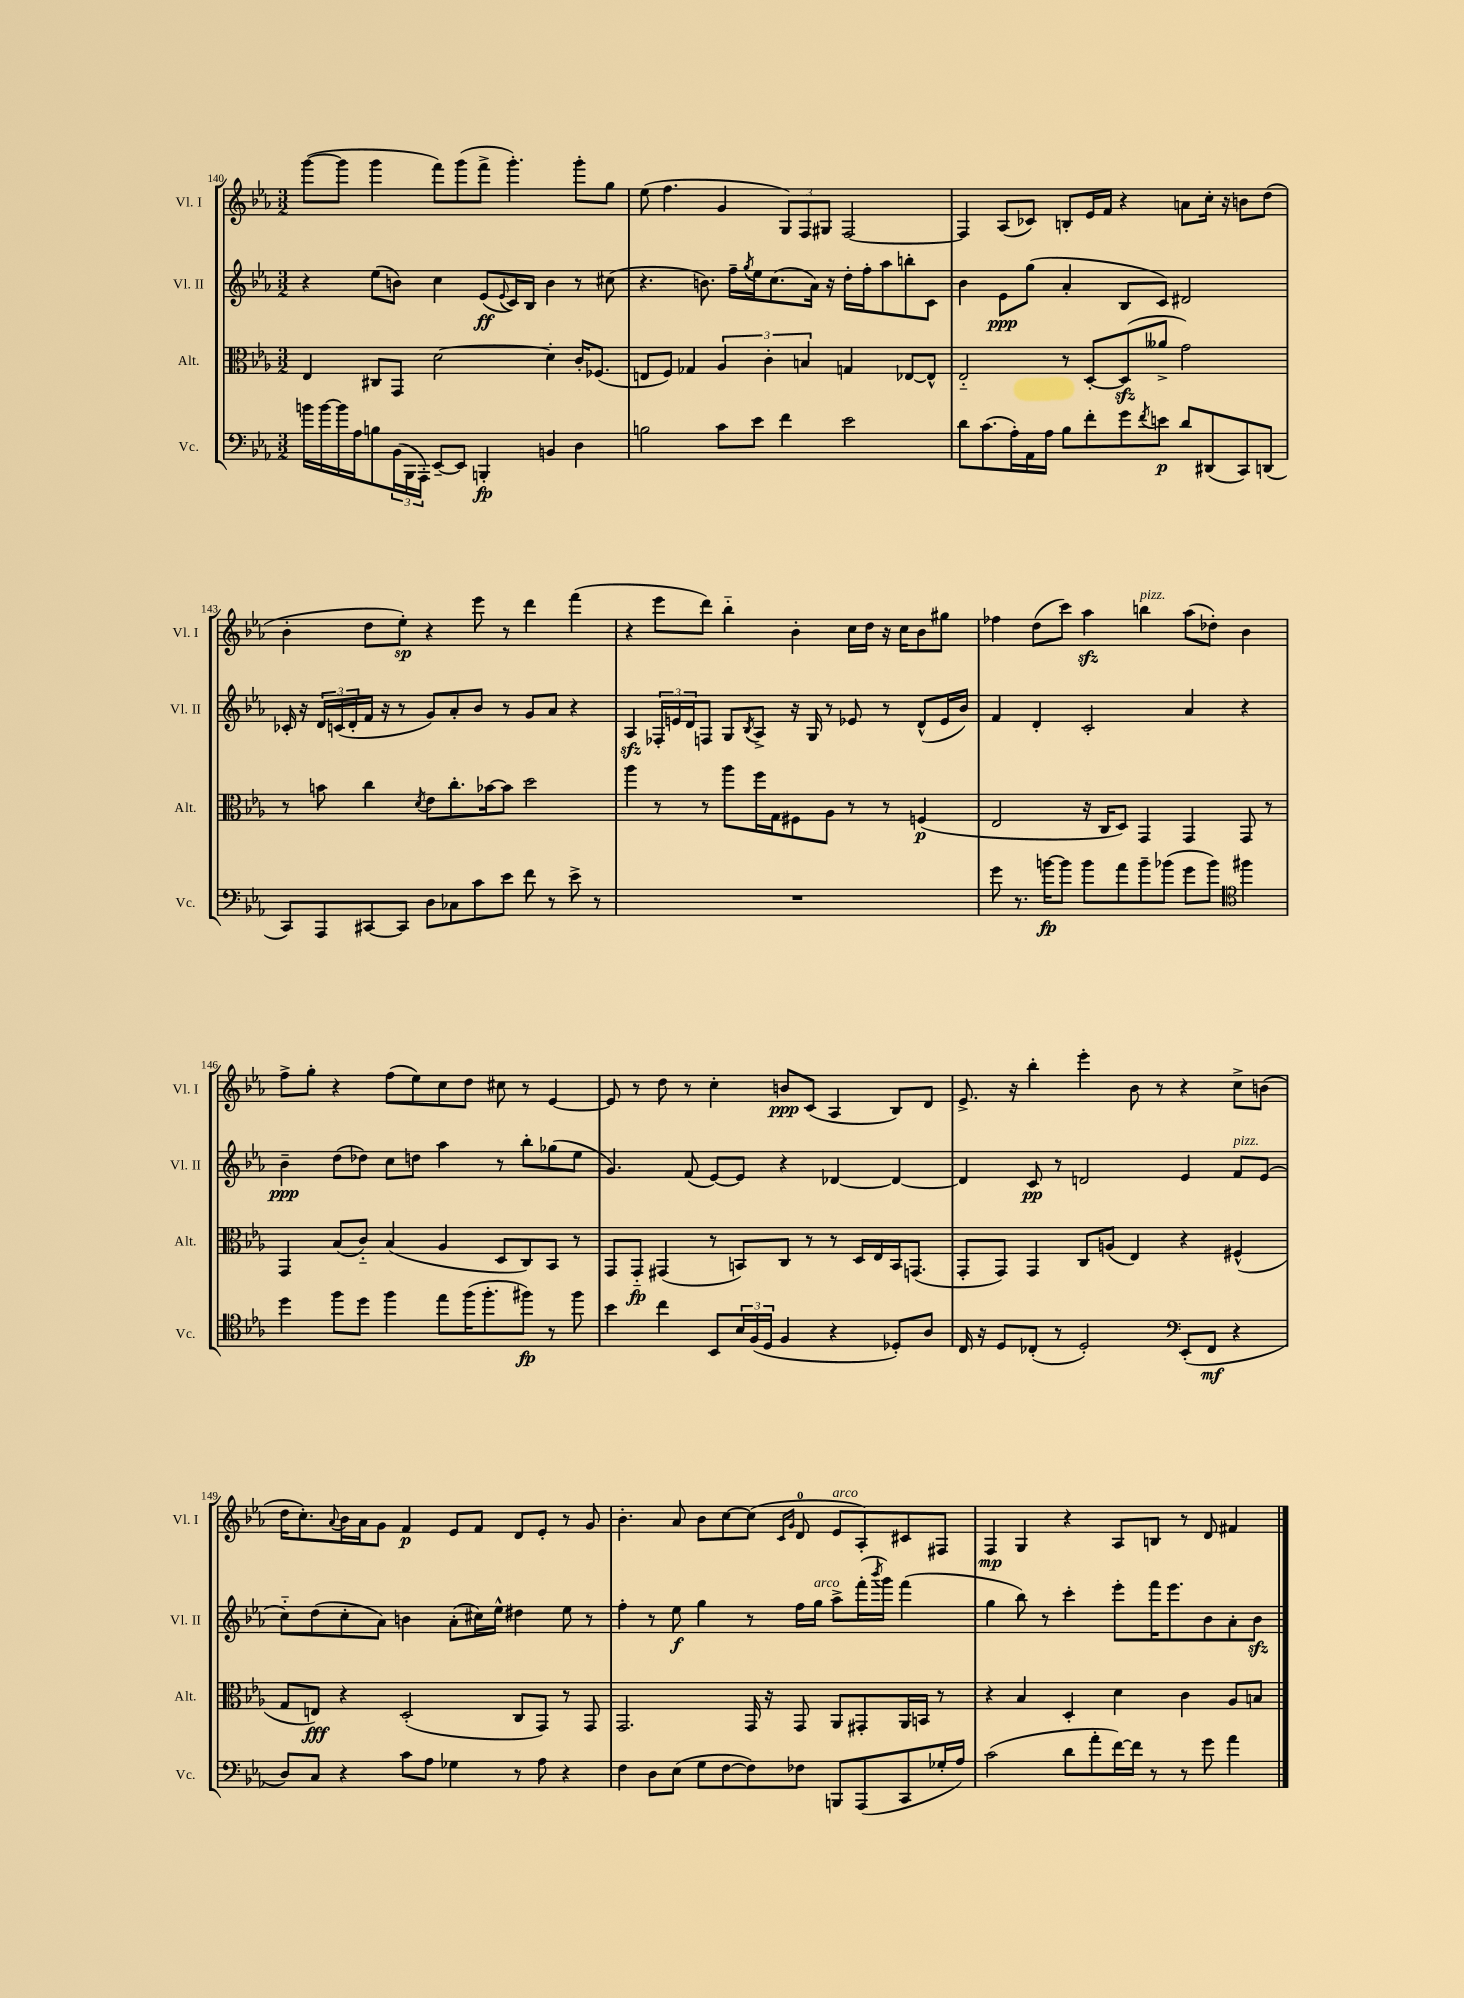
<<
\new StaffGroup <<
\new Staff = "s0" \with { instrumentName = "Vl. I" shortInstrumentName = "Vl. I" } {
    \clef treble \key ees \major \numericTimeSignature \time 3/2
    g'''8~( g'''8 g'''4 f'''8) g'''8( f'''8-> g'''4.-.) g'''8-. g''8 |
    ees''8( f''4. g'4 \tuplet 3/2 { g8) f8 gis8 } f2~ |
    f4 aes8( ces'8) b8-. ees'16 f'16 r4 a'8 c''16-. r16 b'8 d''8( |
    bes'4-. d''8 ees''8-.\sp) r4 ees'''8 r8 d'''4 f'''4( |
    r4 ees'''8 d'''8) bes''4-_ bes'4-. c''16 d''16 r16 c''16 bes'8 gis''8 |
    fes''4 d''8( c'''8) aes''4\sfz b''4^\markup { \italic "pizz." } aes''8( des''8-.) bes'4 |
    f''8-> g''8-. r4 f''8( ees''8) c''8 d''8 cis''8 r8 ees'4~ |
    ees'8 r8 d''8 r8 c''4-. b'8\ppp c'8( aes4 bes8) d'8 |
    ees'8.-> r16 bes''4-. ees'''4-. bes'8 r8 r4 c''8-> b'8( |
    d''16 c''8.-.) \appoggiatura { aes'8 } bes'16 aes'16 g'8 f'4\p ees'8 f'8 d'8 ees'8-. r8 g'8 |
    bes'4.-. aes'8 bes'8 c''8~ c''8( \grace { c'16 g'16 } d'8-0 ees'8^\markup { \italic "arco" } aes8-.) cis'8 fis8 |
    f4\mp g4 r4 aes8 b8 r8 d'8 fis'4 \bar "|." |
}
\new Staff = "s1" \with { instrumentName = "Vl. II" shortInstrumentName = "Vl. II" } {
    \clef treble \key ees \major \numericTimeSignature \time 3/2
    r4 ees''8( b'8) c''4 ees'8\ff( \appoggiatura { ees'8 } c'16) bes16 b'4 r8 cis''8( |
    r4. b'8.) f''16-- \acciaccatura { g''8 } ees''16 c''8.( aes'16) r16 d''16-. f''16-. aes''8 b''8-. c'8 |
    bes'4 ees'8\ppp g''8( aes'4-. bes8 c'8) dis'2 |
    ces'16-. r16 \tuplet 3/2 { d'16 c'16( d'16-. } f'16 r16 r8 g'8) aes'8-. bes'8 r8 g'8 aes'8 r4 |
    aes4\sfz \tuplet 3/2 { fes16-. e'16 d'16 } f8 g8 \acciaccatura { bes8 } aes8-> r16 g16 r8 ees'8 r8 d'8-^( ees'16 bes'16) |
    f'4 d'4-. c'2-. aes'4 r4 |
    bes'4--\ppp d''8( des''8) c''8 d''8 aes''4 r8 bes''8-. ges''8( ees''8 |
    g'4.) f'8( ees'8~) ees'8 r4 des'4~ des'4~ |
    des'4 c'8\pp r8 d'2 ees'4 f'8^\markup { \italic "pizz." } ees'8( |
    c''8-_) d''8( c''8-. aes'8) b'4 aes'8-.( cis''16) ees''16-^ dis''4 ees''8 r8 |
    f''4-. r8 ees''8\f g''4 r8 f''16 g''16^\markup { \italic "arco" } aes''8-> f'''16-.( \acciaccatura { bes'''8 } g'''16) f'''4( |
    g''4 bes''8) r8 c'''4-. ees'''8-. f'''16 ees'''8. bes'8 aes'8-. bes'8\sfz \bar "|." |
}
\new Staff = "s2" \with { instrumentName = "Alt." shortInstrumentName = "Alt." } {
    \clef alto \key ees \major \numericTimeSignature \time 3/2
    ees4 cis8 g,8 d'2~ d'4-. c'16-. fes8.( |
    e8 f8) ges4 \tuplet 3/2 { aes4 c'4-. b4 } g4 ees8~ ees8-^ |
    ees2-_ r8 d8~-. d8\sfz( aeses'8-> g'2) |
    r8 b'8 c''4 \acciaccatura { d'8 } ees'8 c''8.-. bes'16~ bes'8 d''2 |
    aes''4 r8 r8 aes''8 f''16 g16 fis8 aes8 r8 r8 f4\p( |
    ees2 r16 c16 d8) g,4 g,4 g,8 r8 |
    g,4 bes8( c'8-_) bes4( aes4 d8 c8) bes,8 r8 |
    g,8 g,8-_\fp gis,4( r8 b,8) c8 r8 r8 d16 ees16 b,16 g,8.( |
    g,8-. g,8) g,4 c8 a8( ees4) r4 fis4-^( |
    g8 e8\fff) r4 d2-.( c8 g,8) r8 g,8 |
    g,2. g,16 r16 g,8 aes,8 gis,8-. aes,16 b,16 r8 |
    r4 bes4 d4-. d'4 c'4 aes8 b8 \bar "|." |
}
\new Staff = "s3" \with { instrumentName = "Vc." shortInstrumentName = "Vc." } {
    \clef bass \key ees \major \numericTimeSignature \time 3/2
    b'16 b'16~ b'16 aes16 b8 \tuplet 3/2 { bes,16( bes,,16 aes,,16-.) } ees,8~-- ees,8 b,,4-.\fp b,4 d4 |
    b2 c'8 ees'8 f'4 ees'2 |
    d'8 c'8.( aes16-.) aes,16 aes16 bes8 f'8-. g'8 \acciaccatura { f'8 } e'8\p d'8 dis,8( c,8) d,8( |
    c,8) aes,,8 cis,8~ cis,8 d8 ces8 c'8 ees'8 f'8 r8 ees'8-> r8 |
    R1. |
    g'8 r8. b'16~\fp b'8 b'8 aes'8 b'8-- bes'8( g'8 bes'8) \clef tenor fis''4 |
    d''4 f''8 d''8 f''4 ees''8 f''16( f''8.-. fis''8\fp) r8 fis''8 |
    bes'4 c''4 bes,8 \tuplet 3/2 { bes16 f16( d16 } f4 r4 des8-.) aes8 |
    c16 r16 d8 ces8-.( r8 d2-.) \clef bass ees,8-.( f,8\mf r4 |
    d8) c8 r4 c'8 aes8 ges4 r8 aes8 r4 |
    f4 d8 ees8( g8 f8~ f8) fes8 b,,8 aes,,8( c,8 ges16-. aes16) |
    c'2( d'8 aes'8-. f'16~) f'16 r8 r8 g'8 aes'4 \bar "|." |
}
>>
>>
\layout { \context { \Score currentBarNumber = #140 } }
